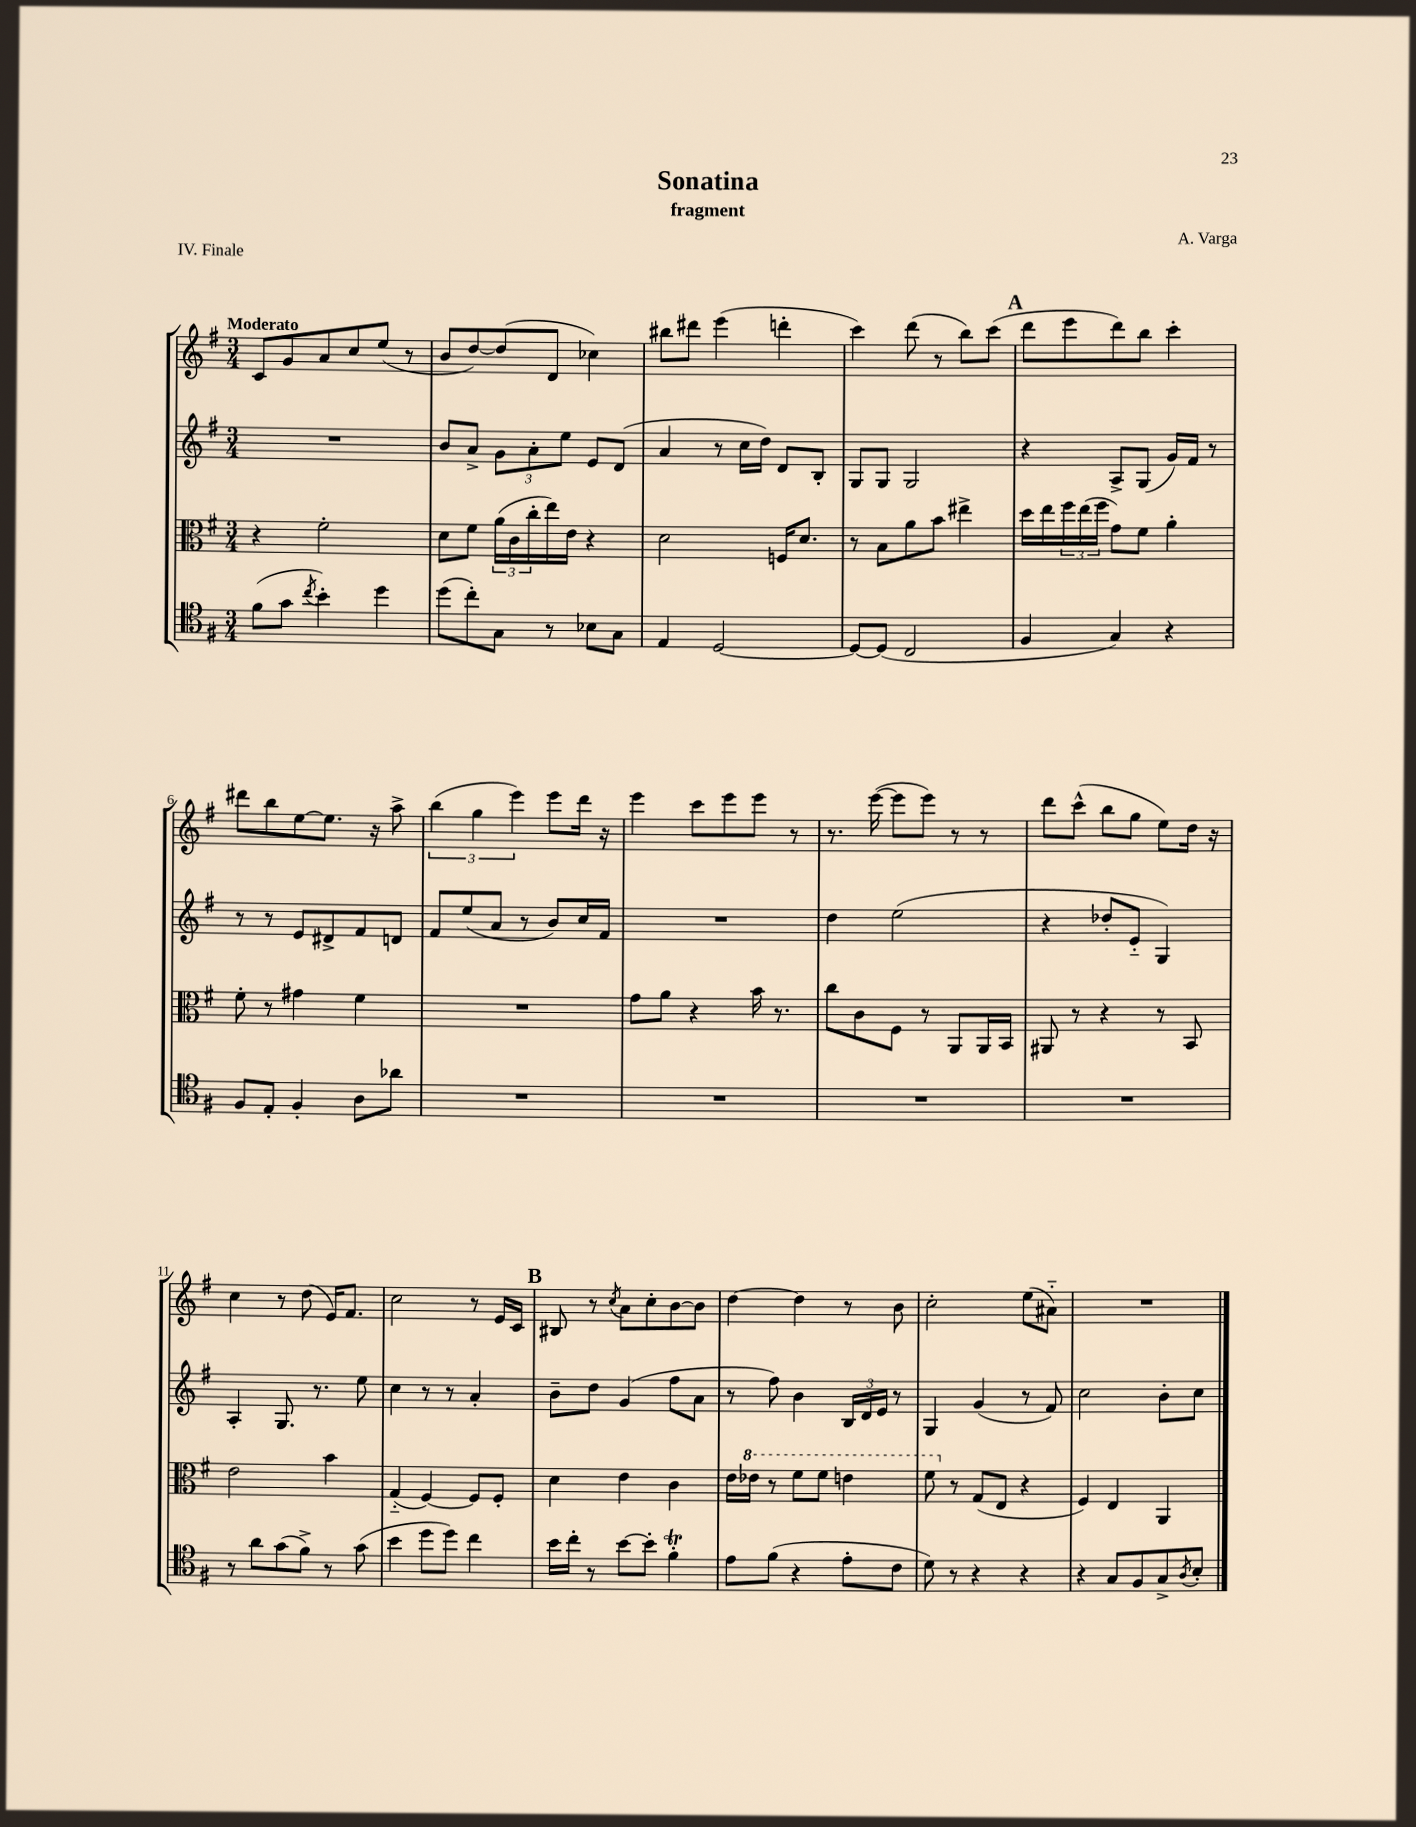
\header { title = "Sonatina" composer = "A. Varga" subtitle = "fragment" piece = "IV. Finale" }
<<
\new StaffGroup <<
\new Staff = "s0" {
    \clef treble \key g \major \numericTimeSignature \time 3/4 \tempo "Moderato"
    c'8 g'8 a'8 c''8 e''8( r8 |
    b'8 d''8~) d''8( d'8 ces''4) |
    bis''8 dis'''8 e'''4( d'''4-. |
    c'''4) d'''8( r8 b''8) c'''8( |
    \mark \markup { \bold "A" } d'''8 e'''8 d'''8) b''8 c'''4-. |
    dis'''8 b''8 e''8~ e''8. r16 a''8-> |
    \tuplet 3/2 { b''4( g''4 e'''4) } e'''8 d'''16 r16 |
    e'''4 c'''8 e'''8 e'''8 r8 |
    r8. e'''16~( e'''8 e'''8) r8 r8 |
    d'''8 c'''8-^( b''8 g''8 e''8) d''16 r16 |
    c''4 r8 d''8( e'16) fis'8. |
    c''2 r8 e'16 c'16 |
    \mark \markup { \bold "B" } bis8 r8 \acciaccatura { c''8 } a'8 c''8-. b'8~ b'8 |
    d''4~ d''4 r8 b'8 |
    c''2-. e''8( ais'8-_) |
    R2. \bar "|." |
}
\new Staff = "s1" {
    \clef treble \key g \major \numericTimeSignature \time 3/4
    R2. |
    b'8 a'8-> \tuplet 3/2 { g'8 a'8-. e''8 } e'8 d'8( |
    a'4 r8 c''16 d''16) d'8 b8-. |
    g8 g8 g2 |
    \mark \markup { \bold "A" } r4 a8-> g8( g'16) fis'16 r8 |
    r8 r8 e'8 dis'8-> fis'8 d'8 |
    fis'8 e''8( a'8 r8 b'8) c''16 fis'16 |
    R2. |
    d''4 e''2( |
    r4 des''8-. e'8-_ g4) |
    a4-. g8. r8. e''8 |
    c''4 r8 r8 a'4-. |
    \mark \markup { \bold "B" } b'8-- d''8 g'4( fis''8 a'8 |
    r8 fis''8) b'4 \tuplet 3/2 { b16 d'16 e'16 } r8 |
    g4 g'4( r8 fis'8) |
    c''2 b'8-. c''8 \bar "|." |
}
\new Staff = "s2" {
    \clef alto \key g \major \numericTimeSignature \time 3/4
    r4 fis'2-. |
    d'8 fis'8 \tuplet 3/2 { a'16( c'16 c''16-. } e''16) e'16 r4 |
    d'2 f16 d'8. |
    r8 b8 a'8 b'8 eis''4-> |
    \mark \markup { \bold "A" } d''16 e''16 \tuplet 3/2 { fis''16 e''16( fis''16 } g'8) fis'8 a'4-. |
    fis'8-. r8 gis'4 fis'4 |
    R2. |
    g'8 a'8 r4 b'16 r8. |
    c''8 c'8 fis8 r8 a,8 a,16 b,16 |
    ais,8 r8 r4 r8 b,8 |
    e'2 b'4 |
    g4-_( fis4~) fis8 fis8-. |
    \mark \markup { \bold "B" } d'4 e'4 c'4 |
    e'16 \ottava #1 ees''16 r8 fis''8 fis''8 e''4 |
    fis''8 \ottava #0 r8 g8( e8 r4 |
    fis4) e4 a,4 \bar "|." |
}
\new Staff = "s3" {
    \clef tenor \key g \major \numericTimeSignature \time 3/4
    fis'8( g'8 \acciaccatura { c''8 } b'4-.) d''4 |
    d''8( c''8-.) g8 r8 bes8 g8 |
    e4 d2~ |
    d8~ d8( c2 |
    \mark \markup { \bold "A" } fis4 g4) r4 |
    fis8 e8-. fis4-. a8 aes'8 |
    R2. |
    R2. |
    R2. |
    R2. |
    r8 a'8 g'8( fis'8->) r8 g'8( |
    b'4 d''8 d''8) c''4 |
    \mark \markup { \bold "B" } b'16 c''16-. r8 b'8~ b'8-. fis'4-.\trill |
    e'8 fis'8( r4 e'8-. c'8 |
    d'8) r8 r4 r4 |
    r4 g8 fis8 g8-> \acciaccatura { a8 } b8-. \bar "|." |
}
>>
>>
